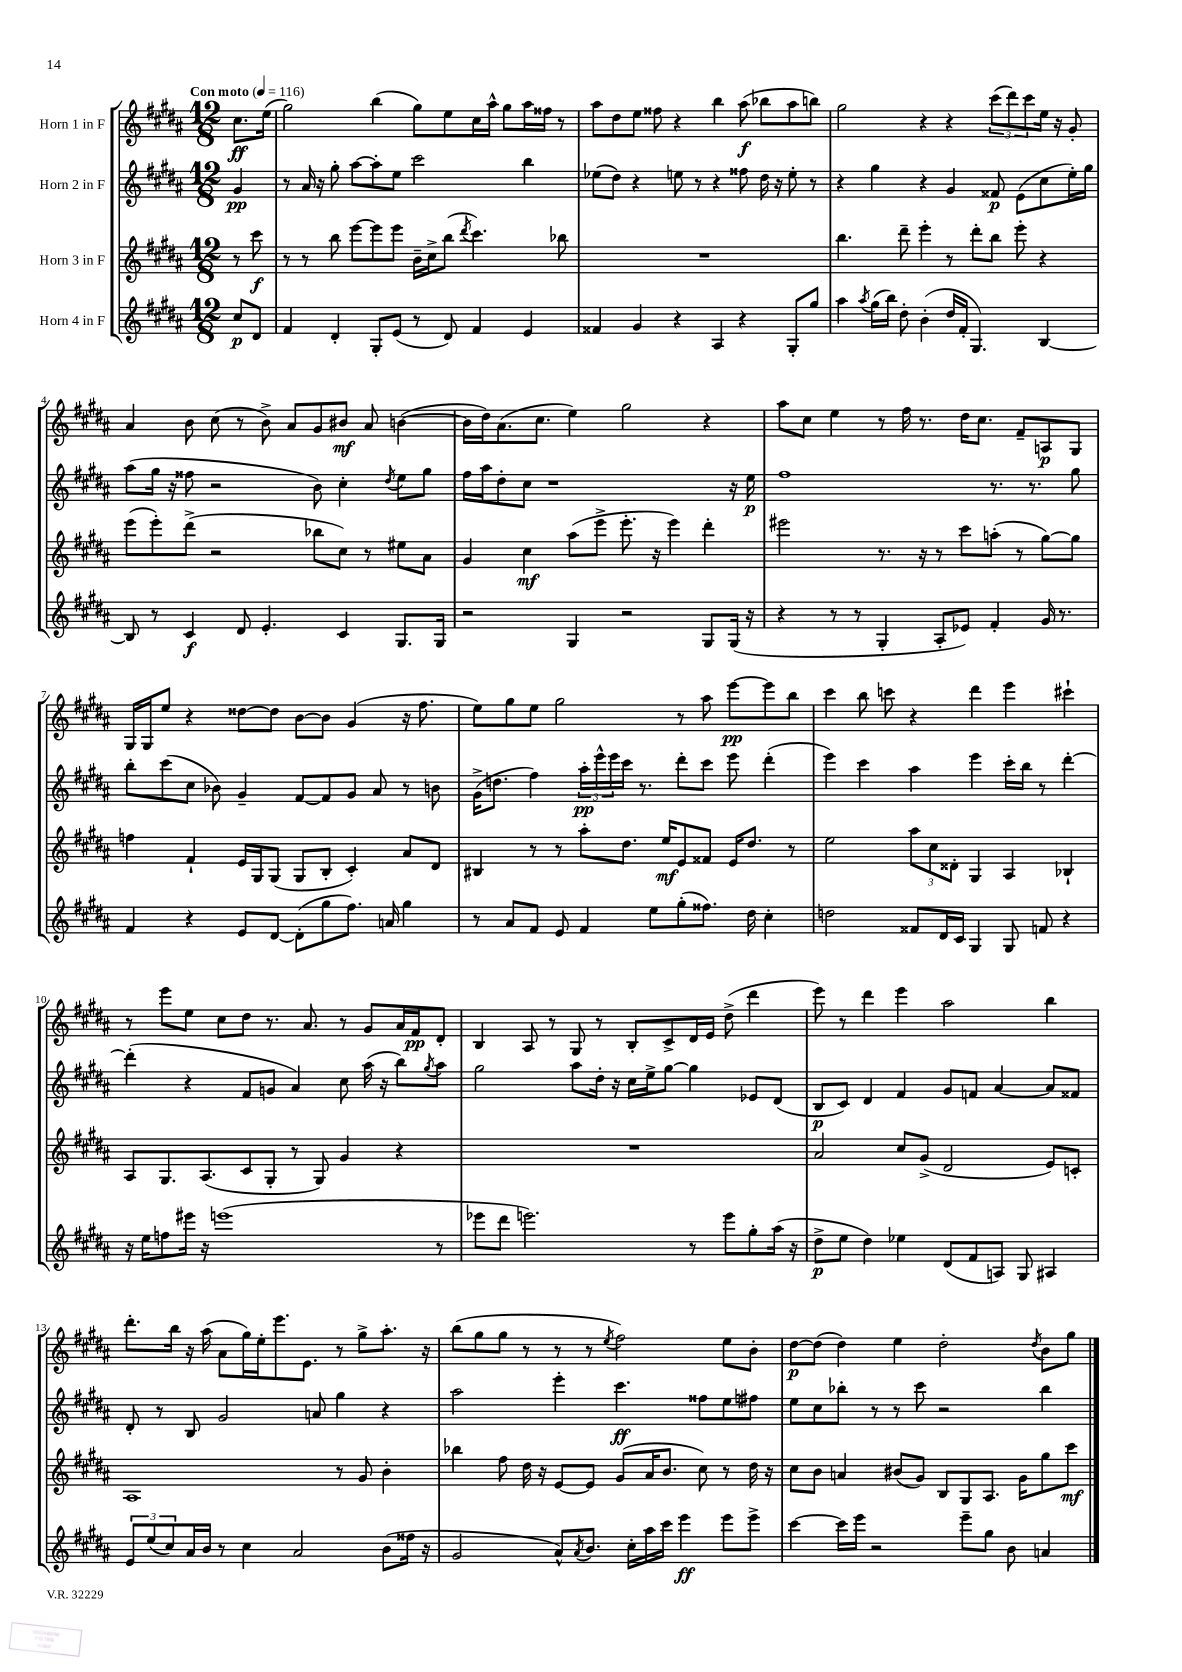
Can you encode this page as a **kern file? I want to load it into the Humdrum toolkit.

**kern	**kern	**kern	**kern
*staff4	*staff3	*staff2	*staff1
*clefG2	*clefG2	*clefG2	*clefG2
*k[f#c#g#d#a#]	*k[f#c#g#d#a#]	*k[f#c#g#d#a#]	*k[f#c#g#d#a#]
*M12/8	*M12/8	*M12/8	*M12/8
*MM116	*MM116	*MM116	*MM116
8cc#	8r	4g#	8.cc#
8d#	8ccc#	.	.
.	.	.	(16ee
=	=	=	=
4f#	8r	8r	2gg#)
.	8r	16a#	.
.	.	16r	.
4d#'	8bb	8gg#'	.
.	[8eee	[8aa#	.
8G#'	8eee]	8aa#']	(4bb
(8e	8eee	8ee	.
8r	16b~	2ccc#	8gg#)
.	16cc#^	.	.
8d#)	(8bb	.	8ee
.	8qddd#	.	.
4f#	4.ccc#)	.	16cc#
.	.	.	16aa#^^
.	.	.	8gg#
4e	.	4bb	16aa#
.	.	.	16ff##
.	8bb-	.	8r
=	=	=	=
4f##	1.r	(8ee-	8aa#
.	.	8dd#)	8dd#
4g#	.	4r	8ee
.	.	.	8ff##
4r	.	8ee	4r
.	.	8r	.
4A#	.	4r	4bb
4r	.	8ff##	(8aa#
.	.	16dd#	8bb-
.	.	16r	.
8G#'	.	8ee'	8aa#
8gg#	.	8r	8bb)
=	=	=	=
4aa#	4.bb	4r	2gg#
8qaa#	.	.	.
(16gg#	.	4gg#	.
16bb)	.	.	.
8dd#'	8ddd#~	.	.
(4b'	4eee'	4r	4r
16dd#	8r	4g#	4r
16f#'	.	.	.
4.G#)	8ddd#'	.	.
.	8bb	8f##	(12ccc#
.	.	.	12ddd#)
.	8eee'	(8e	.
.	.	.	12ccc#
[4B	4r	8cc#	16ee
.	.	.	16r
.	.	16ee')	8g#'
.	.	16gg#	.
=	=	=	=
8B]	(8eee	(8aa#	4a#
8r	8eee')	16gg#	.
.	.	16r	.
4c#	(8ddd#^	8ff##	8b
.	2r	2r	(8cc#
8d#	.	.	8r
4.e'	.	.	8b^)
.	.	.	8a#
.	8bb-	8b)	8g#
4c#	8cc#)	4cc#'	8b#
.	8r	.	8a#
.	.	8qdd#	.
8.G#	8ee#	8ee	([4b
.	8a#	8gg#	.
16G#	.	.	.
=	=	=	=
2r	4g#	16ff#	16b]
.	.	16aa#	16dd#)
.	.	8dd#'	(8.a#
.	4cc#	8cc#	.
.	.	.	8.cc#
.	.	1r	.
4G#	(8aa#	.	4ee)
.	8eee^	.	.
2r	8.eee'	.	2gg#
.	16r	.	.
.	4eee)	.	.
8G#	4ddd#'	.	4r
(16G#	.	16r	.
16r	.	16ee	.
=	=	=	=
4r	2eee#	1ff#	8aa#
.	.	.	8cc#
8r	.	.	4ee
8r	.	.	.
4G#'	8.r	.	8r
.	.	.	16ff#
.	16r	.	8.r
8A#'	8r	.	.
8e-)	8ccc#	.	16dd#
.	.	.	8.cc#
4f#'	(8aa'	8.r	.
.	8r	.	8f#~
.	.	8.r	.
16g#	[8gg#)	.	8A
8.r	.	.	.
.	8gg#]	8gg#	8G#
=	=	=	=
4f#	4ff	8bb'	16G#
.	.	.	16G#
.	.	(8ccc#	8ee
4r	4f#`	8cc#	4r
.	.	8b-)	.
8e	16e	4g#~	[8dd##
.	16G#	.	.
[8d#	(8G#	.	8dd##]
(8d#']	8G#	[8f#	[8b
8gg#	8B'	8f#]	8b]
8.ff#)	4c#')	8g#	(4g#
.	.	8a#	.
16a	.	.	.
4gg#	8a#	8r	16r
.	.	.	8.ff#
.	8d#	8b	.
=	=	=	=
8r	4B#	(16g#^	8ee)
.	.	8.dd	.
8a#	.	.	8gg#
8f#	8r	4ff#)	8ee
8e	8r	.	2gg#
4f#	8aa#'	24aa#'	.
.	.	24eee^^	.
.	.	24eee	.
.	8.dd#	16ccc#	.
.	.	8.r	.
8ee	.	.	.
.	16ee	.	.
(8gg#'	8e	8ddd#'	8r
8.ff##)	8f##	8ccc#	8aa#
.	16e	8eee	[8eee
16dd#	8.dd#	.	.
4cc#'	.	(4ddd#'	8eee]
.	8r	.	8bb
=	=	=	=
2dd	2ee	4eee)	4ccc#
.	.	4ccc#	8bb
.	.	.	8ccc
8f##	12aa#	4aa#	4r
.	12cc#	.	.
16d#	.	.	.
.	12d##'	.	.
16c#	.	.	.
4G#	4G#	4eee	4ddd#
8G#	4A#	16ccc#'	4eee
.	.	16bb	.
8f	.	8r	.
4r	4B-`	[4ddd#'	4ccc#`
=	=	=	=
16r	8A#	(4ddd#']	8r
16ee	.	.	.
8ff	8.G#	.	8eee
16eee#	.	4r	8ee
16r	(8.A#	.	.
(1eee	.	.	8cc#
.	8c#	8f#	8dd#
.	8G#'	8g	8.r
.	8r	4a#)	.
.	.	.	8.a#
.	8G#)	.	.
.	4g#	8cc#	8r
.	.	(16aa#	8g#
.	.	16r	.
.	4r	8bb)	16a#
.	.	.	16f#
.	.	8qgg#	.
8r	.	8aa#	8d#'
=	=	=	=
8eee-	1.r	2gg#	4B
8ddd#	.	.	.
2.eee)	.	.	8A#
.	.	.	8r
.	.	8aa#	8G#
.	.	16dd#'	8r
.	.	16r	.
.	.	16cc#	8B'
.	.	16ee^	.
.	.	[8gg#	8c#^
8r	.	4gg#]	16d#
.	.	.	16e
8eee	.	.	(8dd#^
8gg#'	.	8e-	4ddd#
(16aa#	.	(8d#	.
16r	.	.	.
=	=	=	=
8dd#^	2a#	8B	8eee)
8ee	.	8c#)	8r
4dd#)	.	4d#	4ddd#
4ee-	8cc#	4f#	4eee
.	(8g#^	.	.
(8d#	2d#	8g#	2aa#
8f#	.	8f	.
8A)	.	[4a#	.
8G#	.	.	.
4A#	8e)	8a#]	4bb
.	8c'	8f##	.
=	=	=	=
12e	1A#	8d#'	8.ddd#'
(12ee	.	.	.
.	.	8r	.
12cc#)	.	.	.
.	.	.	16bb
16a#	.	8B	16r
16b	.	.	(16aa#
8r	.	2g#	8a#
4cc#	.	.	16gg#)
.	.	.	16ee'
.	.	.	8.eee
2a#	.	.	.
.	.	.	8.e
.	.	8a	.
.	8r	4gg#	8r
.	8g#	.	8gg#^
(8b	4b'	4r	8.aa#'
16ff##	.	.	.
16r	.	.	16r
=	=	=	=
2g#	4bb-	2aa#	(8bb
.	.	.	8gg#
.	8ff#	.	8gg#
.	16dd#	.	8r
.	16r	.	.
8a#^^)	[8e	4eee'	8r
8qa#	.	.	.
8.b	8e]	.	8r
.	.	.	8qee
.	(8g#	4.ccc#	2ff#)
16cc#'	.	.	.
16aa#	16a#	.	.
16ccc#	8.b	.	.
4eee	.	.	.
.	8cc#)	8ff##	.
8eee	8r	8ee	8ee
8eee^	16dd#	8ff#	8b'
.	16r	.	.
=	=	=	=
[4ccc#	8cc#	8ee	[8dd#
.	8b	8cc#	(8dd#]
16ccc#]	4a	8bb-'	4dd#)
16eee	.	.	.
2r	.	8r	.
.	(8b#	8r	4ee
.	8g#)	8ccc#	.
.	8B	2r	2dd#'
8eee~	8G#	.	.
8gg#	8.A#	.	.
8b	.	.	.
.	16g#	.	.
.	.	.	8qdd#
4a	8gg#	4bb-	8b
.	8ccc#	.	8gg#
==	==	==	==
*-	*-	*-	*-
